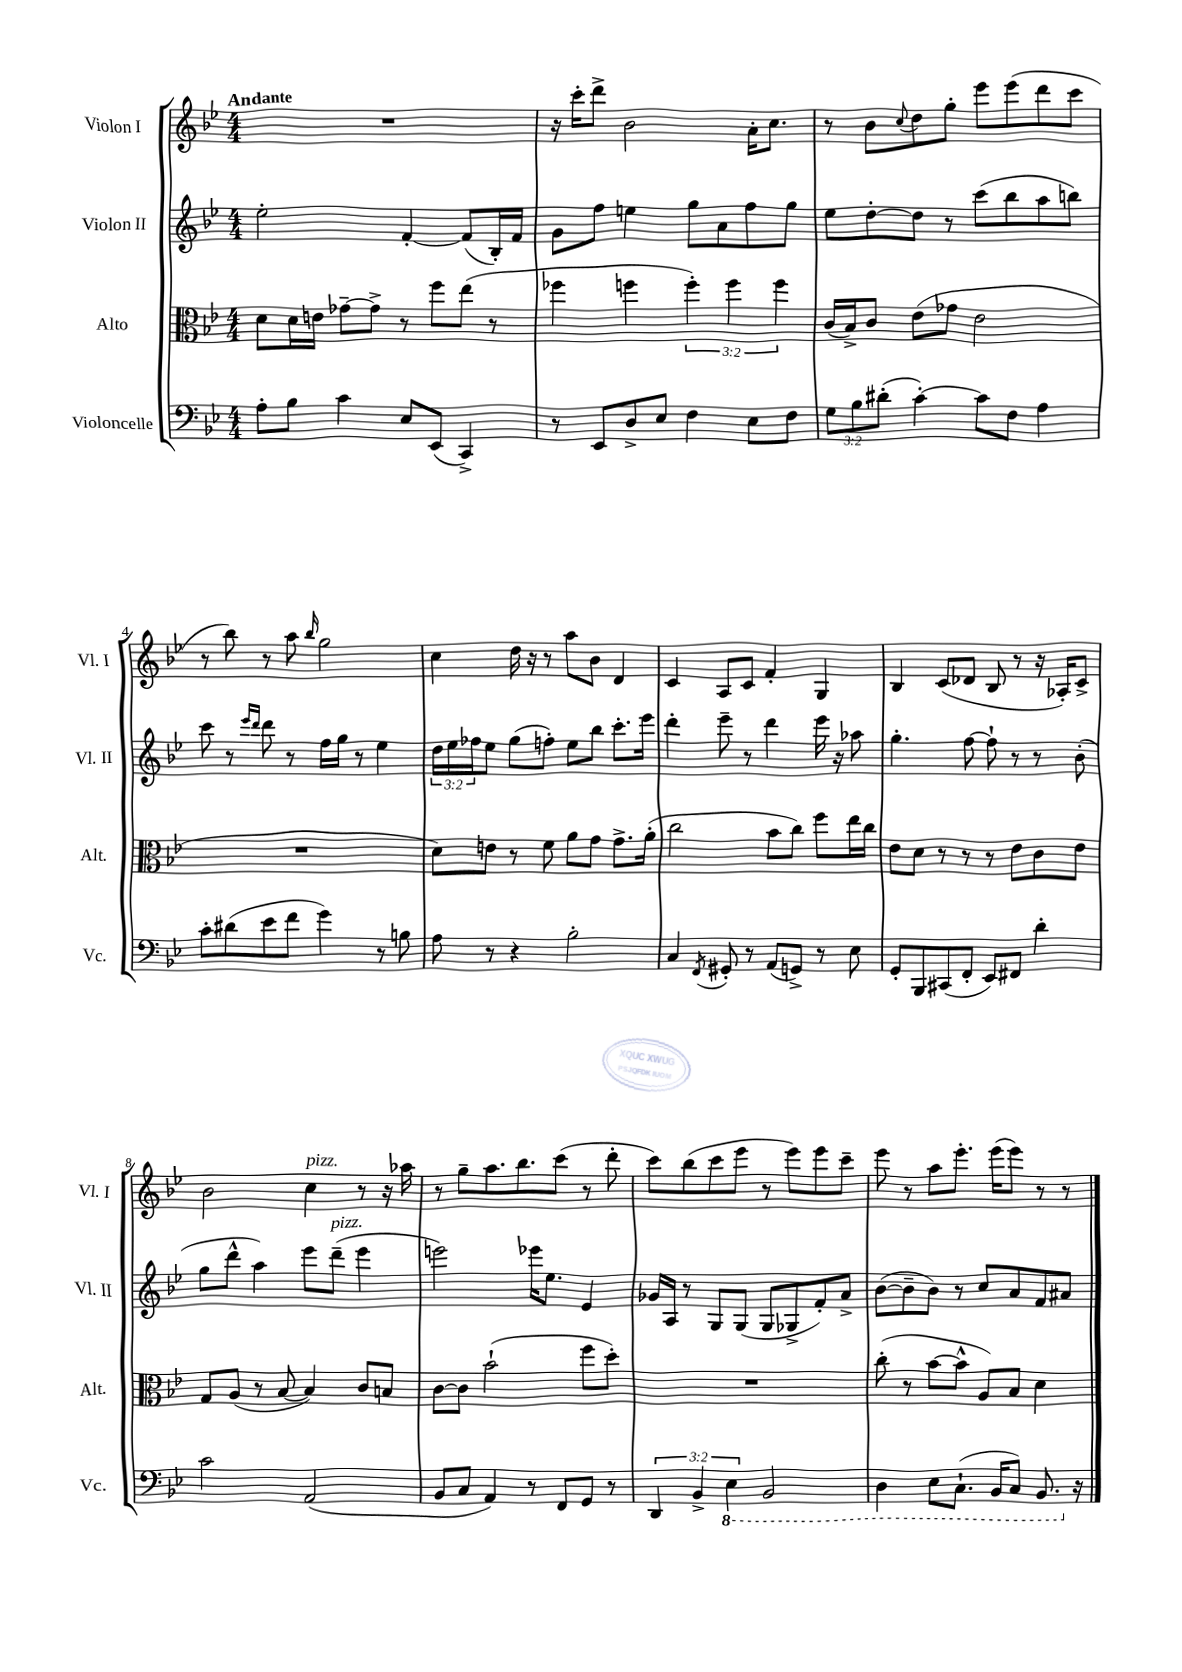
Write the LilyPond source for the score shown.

<<
\new StaffGroup <<
\new Staff = "s0" \with { instrumentName = "Violon I" shortInstrumentName = "Vl. I" } {
    \clef treble \key bes \major \numericTimeSignature \time 4/4 \tempo "Andante"
    R1 |
    r16 c'''16-. d'''8-> bes'2 a'16-. c''8. |
    r8 bes'8 \appoggiatura { c''8 } d''8 g''8-. ees'''8 ees'''8( d'''8 c'''8 |
    r8 bes''8) r8 a''8 \grace { bes''16 } g''2 |
    c''4 d''16 r16 r8 a''8 bes'8 d'4 |
    c'4 a8 c'8 f'4-. g4 |
    bes4 c'8( des'8 bes8 r8 r16 aes16-.) c'8-> |
    bes'2 c''4^\markup { \italic "pizz." } r8 r16 aes''16 |
    r8 g''8-- a''8. bes''8. c'''8( r8 d'''8-. |
    c'''8) bes''8( c'''8 ees'''8 r8 ees'''8) ees'''8 c'''8-- |
    ees'''8 r8 a''8 ees'''8.-. ees'''16( ees'''8) r8 r8 \bar "|." |
}
\new Staff = "s1" \with { instrumentName = "Violon II" shortInstrumentName = "Vl. II" } {
    \clef treble \key bes \major \numericTimeSignature \time 4/4 \override Staff.TupletNumber.text = #tuplet-number::calc-fraction-text
    ees''2-. f'4~-. f'8( bes16-.) f'16 |
    g'8 f''8 e''4 g''8 a'8 f''8 g''8 |
    ees''8 d''8~-. d''8 r8 c'''8( bes''8 a''8 b''8) |
    c'''8 r8 \grace { ees'''16 d'''16 } d'''8 r8 f''16 g''16 r8 ees''4 |
    \tuplet 3/2 { d''16 ees''16 fes''16 } ees''8 g''8( f''8-.) ees''8 bes''8 c'''8.-. ees'''16 |
    d'''4-. ees'''8-- r8 d'''4 ees'''16 r16 aes''8 |
    g''4.-. f''8~ f''8-! r8 r8 bes'8-.( |
    g''8 d'''8-^ a''4) ees'''8 d'''8--^\markup { \italic "pizz." }( ees'''4 |
    e'''2) ees'''16 ees''8. ees'4 |
    ges'16 a16 r8 g8 g8( g8 ges8-> f'8-.) a'8-> |
    bes'8~( bes'8-- bes'8) r8 c''8 a'8 f'8 ais'8 \bar "|." |
}
\new Staff = "s2" \with { instrumentName = "Alto" shortInstrumentName = "Alt." } {
    \clef alto \key bes \major \numericTimeSignature \time 4/4 \override Staff.TupletNumber.text = #tuplet-number::calc-fraction-text
    d'8 d'16 e'16 ges'8~-- ges'8-> r8 f''8 ees''8( r8 |
    fes''4 f''4 \tuplet 3/2 { f''4-.) f''4 f''4 } |
    c'16( bes16->) c'8 ees'8( ges'8 ees'2 |
    R1 |
    d'8) e'8 r8 f'8 a'8 g'8 g'8.-> a'16-.( |
    c''2 bes'8 c''8) f''8 ees''16 c''16 |
    ees'8 d'8 r8 r8 r8 ees'8 c'8 ees'8 |
    g8 a8( r8 bes8~ bes4) c'8 b8 |
    c'8~ c'8 bes'2-!( f''8 d''8-.) |
    R1 |
    c''8-.( r8 bes'8~ bes'8-^ a8) bes8 d'4 \bar "|." |
}
\new Staff = "s3" \with { instrumentName = "Violoncelle" shortInstrumentName = "Vc." } {
    \clef bass \key bes \major \numericTimeSignature \time 4/4 \override Staff.TupletNumber.text = #tuplet-number::calc-fraction-text
    a8-. bes8 c'4 ees8 ees,8( c,4->) |
    r8 ees,8 d8-> ees8 f4 ees8 f8 |
    \tuplet 3/2 { g8 bes8 dis'8-.( } c'4~-.) c'8 f8 a4 |
    c'8-. dis'8( ees'8 f'8 g'4) r8 b8 |
    a8 r8 r4 bes2-. |
    c4 \acciaccatura { f,8 } gis,8-. r8 a,8( g,8->) r8 ees8 |
    g,8-. bes,,8 cis,8( f,8-. ees,8) fis,8 d'4-. |
    c'2 a,2( |
    bes,8 c8 a,4) r8 f,8 g,8 r8 |
    \tuplet 3/2 { d,4 bes,4-> \ottava #-1 ees,4 } bes,,2 |
    d,4 ees,8 c,8.-!( bes,,16 c,8) bes,,8. \ottava #0 r16 \bar "|." |
}
>>
>>
